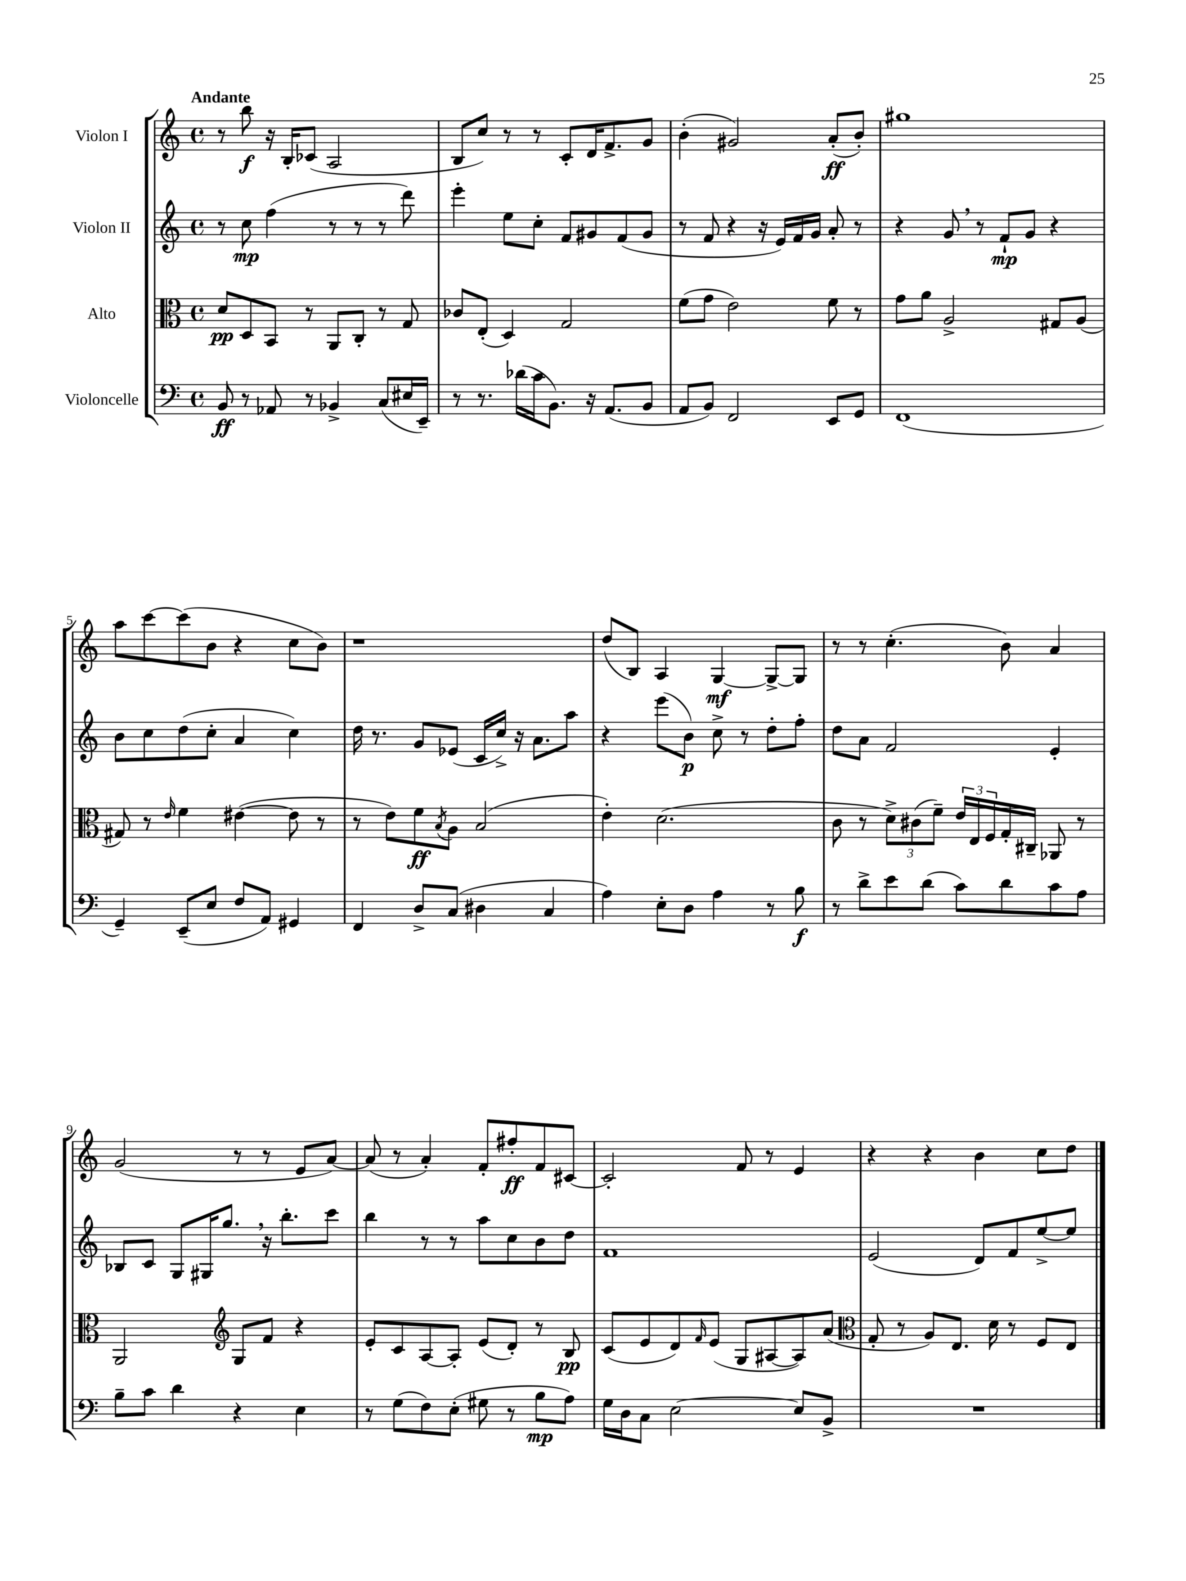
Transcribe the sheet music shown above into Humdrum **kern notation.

**kern	**kern	**kern	**kern
*staff4	*staff3	*staff2	*staff1
*clefF4	*clefC3	*clefG2	*clefG2
*k[]	*k[]	*k[]	*k[]
*M4/4	*M4/4	*M4/4	*M4/4
*met(c)	*met(c)	*met(c)	*met(c)
8BB	8d	8r	8r
8r	8D	8cc	8bb
8AA-	8BB	(4ff	16r
.	.	.	16B'
8r	8r	.	(8c-
4BB-^	8AA	8r	2A
.	8C'	8r	.
(8C	8r	8r	.
16E#	8G	8ddd)	.
16EE~)	.	.	.
=	=	=	=
8r	8c-	4eee'	8B
8.r	(8E'	.	8cc)
.	4D)	8ee	8r
(16d-	.	.	.
16c	.	8cc'	8r
8.BB)	.	.	.
.	2G	8f	8c'
16r	.	8g#	16d
(8.AA	.	.	8.f^
.	.	(8f	.
8BB	.	8g#	8g
=	=	=	=
8AA	(8f	8r	(4b'
8BB)	8g	8f	.
2FF	2e)	4r	2g#)
.	.	16r	.
.	.	16e)	.
.	.	16f	.
.	.	16g	.
8EE	8f	8a'	(8a'
8GG	8r	8r	8b')
=	=	=	=
(1FF	8g	4r	1gg#
.	8a	.	.
.	2A^	8g	.
.	.	8r	.
.	.	8f`	.
.	.	8g	.
.	8G#	4r	.
.	(8A	.	.
=	=	=	=
4GG~)	8G#)	8b	8aa
.	8r	8cc	[8ccc
.	16qqe	.	.
(8EE~	4f	(8dd	(8ccc]
8E	.	8cc'	8b
8F	([4e#	4a	4r
8AA)	.	.	.
4GG#	8e#]	4cc)	8cc
.	8r	.	8b)
=	=	=	=
4FF	8r	16dd	1r
.	.	8.r	.
.	8e)	.	.
8D^	8f	8g	.
.	8qB	.	.
(8C	8A	(8e-	.
4D#	(2B	16c	.
.	.	16cc^)	.
.	.	16r	.
.	.	8.a	.
4C	.	.	.
.	.	8aa	.
=	=	=	=
4A)	4e')	4r	(8dd
.	.	.	8B)
8E'	(2.d	(8eee	4A
8D	.	8b)	.
4A	.	8cc^	[4G
.	.	8r	.
8r	.	8dd'	8G^_
8B	.	8ff'	8G]
=	=	=	=
8r	8c	8dd	8r
8d^	8r	8a	8r
8e	12d^)	2f	(4.cc'
.	(12c#	.	.
(8d	.	.	.
.	12f~)	.	.
8c)	24e	.	.
.	24E	.	.
.	24F	.	.
8d	16G'	.	8b)
.	16C#~	.	.
8c	8AA-	4e'	4a
8A	8r	.	.
=	=	=	=
8B~	2AA	8B-	(2g
8c	.	8c	.
4d	.	8G	.
.	.	16G#	.
.	.	8.gg	.
*	*clefG2	*	*
4r	8G	.	8r
.	8f	16r	8r
.	.	8.bb'	.
4E	4r	.	8e
.	.	8ccc	[8a)
=	=	=	=
8r	8e'	4bb	(8a]
(8G	8c	.	8r
8F)	[8A	8r	4a')
(8E'	8A']	8r	.
8G#	(8e	8aa	8f'
8r	8d')	8cc	8ff#'
8B	8r	8b	8f
8A)	8B	8dd	[8c#
=	=	=	=
16G	(8c	1f	2c#']
16D	.	.	.
8C	8e	.	.
[2E	8d)	.	.
.	16qqf	.	.
.	(8e	.	.
.	8G	.	8f
.	[8A#	.	8r
8E]	8A#])	.	4e
8BB^	(8a	.	.
=	=	=	=
*	*clefC3	*	*
1r	8G'	(2e	4r
.	8r	.	.
.	8A)	.	4r
.	8.E	.	.
.	.	8d)	4b
.	16d	.	.
.	8r	8f	.
.	8F	[8ee^	8cc
.	8E	8ee]	8dd
==	==	==	==
*-	*-	*-	*-
